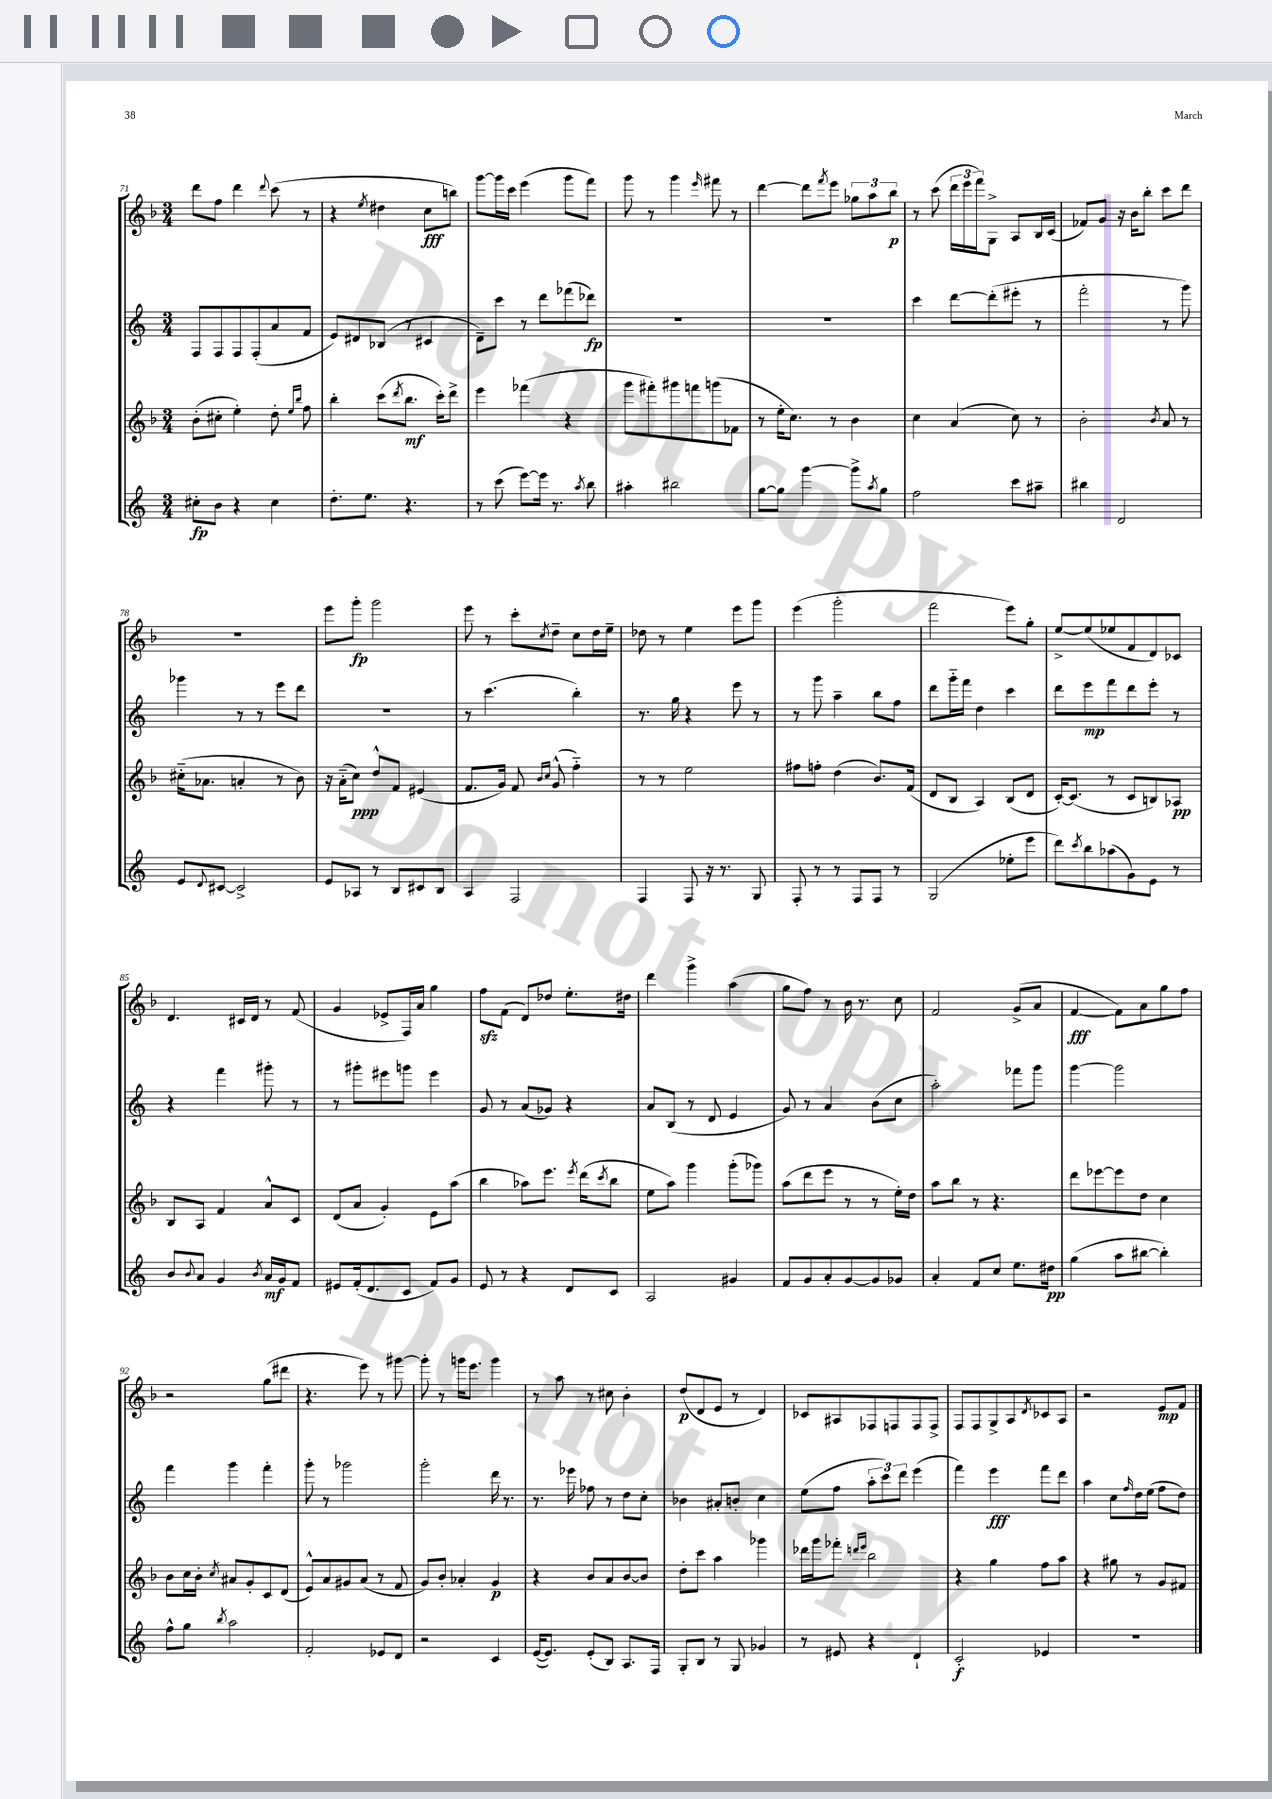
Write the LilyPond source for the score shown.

<<
\new StaffGroup <<
\new Staff = "s0" {
    \clef treble \key f \major \numericTimeSignature \time 3/4
    d'''8 f''8 d'''4 \appoggiatura { d'''8 } c'''8( r8 |
    r4 \acciaccatura { e''8 } dis''4 c''8\fff b''8) |
    g'''8~ g'''16 c'''16 e'''4( g'''8 f'''8) |
    g'''8 r8 g'''4 \grace { e'''16 } fis'''8 r8 |
    d'''4~ d'''8 \acciaccatura { f'''8 } e'''8 \tuplet 3/2 { ges''8 a''8 bes''8\p } |
    r8 c'''8( \tuplet 3/2 { d'''16 e'''16 f'''16) } g8-> a8 bes16 c'16( |
    fes'8) g'8 r16 bes'16 bes''8-. c'''8 d'''8 |
    R2. |
    e'''8 g'''8-.\fp g'''2 |
    e'''8 r8 c'''8-. \acciaccatura { c''8 } d''8-- c''8 d''16 e''16-- |
    des''8 r8 e''4 e'''8 g'''8 |
    e'''4( g'''2-. |
    f'''2 e'''8) g''8-. |
    e''8~-> e''8( ees''8 f'8 d'8) ces'8 |
    d'4. cis'16 d'16 r8 f'8( |
    g'4 ees'8-> f16) a'16 g''4 |
    f''8\sfz f'8( d'8) des''8 e''8.-. dis''16 |
    d'''4 g'''4-> a''4( |
    g''8 f''8) r8 bes'16 r8. c''8 |
    f'2 g'8->( a'8 |
    f'4~\fff f'8) a'8 g''8 f''8 |
    r2 g''8( dis'''8 |
    r4. e'''8) r8 gis'''8~ |
    gis'''8-. r8 g'''16 e'''8. g'''4 |
    r8 a''8 r8 cis''8 bes'4-. |
    d''8\p( d'8 e'8 r8 d'4) |
    ces'8 ais8 fes8 f8 f8 f8-> |
    f8 f8 g8-> a8 \acciaccatura { d'8 } ces'8 a8 |
    r2 e'8\mp f'8 \bar "|." |
}
\new Staff = "s1" {
    \clef treble \key c \major \numericTimeSignature \time 3/4
    f8 f8 f8 f8-.( a'8 f'8 |
    e'8) dis'8 bes8( r8 cis'4 |
    d'8--) c'''8 r8 d'''8 fes'''8( des'''8\fp) |
    R2. |
    R2. |
    c'''4 d'''8~ d'''8-.( eis'''8-. r8 |
    f'''2-. r8 g'''8) |
    ges'''4 r8 r8 e'''8 d'''8 |
    R2. |
    r8 c'''4.( b''4-.) |
    r8. g''16 r4 e'''8 r8 |
    r8 g'''8 a''4-- b''8 f''8 |
    d'''8 g'''16-_ f'''16 d''4 c'''4 |
    d'''8 e'''8\mp f'''8 d'''8 e'''8-. r8 |
    r4 f'''4 gis'''8-. r8 |
    r8 gis'''8-. eis'''8 g'''8 eis'''4 |
    g'8 r8 a'8( ges'8) r4 |
    a'8 b8( r8 d'8 e'4 |
    g'8) r8 a'4 b'8( c''8 |
    a''2-.) fes'''8 g'''8 |
    g'''4~ g'''2 |
    f'''4 g'''4 f'''4-. |
    g'''8-. r8 ges'''2 |
    g'''2-. d'''16 r8. |
    r8. ees'''16 fes''8 r8 d''8 c''8-. |
    bes'4 ais'8-. b'8-. c''4 |
    e''8( f''8 \tuplet 3/2 { a''8-. c'''8) d'''8 } e'''4( |
    f'''4) e'''4\fff f'''8 d'''8 |
    a''4 c''8 \grace { f''16 } d''16 e''16( f''8 d''8) \bar "|." |
}
\new Staff = "s2" {
    \clef treble \key f \major \numericTimeSignature \time 3/4
    bes'8-.( cis''8-. e''4-.) d''8-. \grace { e''16 bes''16 } f''8 |
    bes''4-. c'''8( \acciaccatura { d'''8 } bes''8.\mf c'''16-.) d'''8-> |
    e'''4 fes'''4( r4 |
    g'''8 fis'''8-.) gis'''8 f'''8 g'''8( fes'8 |
    r8 e''16-. c''8.) r8 bes'4 |
    c''4 a'4( c''8) r8 |
    bes'2-. \acciaccatura { bes'8 } a'8 r8 |
    cis''16-_( aes'8. a'4-. r8 bes'8) |
    r16 a'16-_( c''8\ppp) d''8-^ f'8 eis'4( |
    f'8. g'16) f'8 \grace { bes'16 c''16 } g'8-^( f''4-_) |
    r8 r8 e''2 |
    fis''8 f''8-. d''4( bes'8.) f'16( |
    d'8 bes8 a4) bes8( d'8 |
    c'16~-.) c'8.( r8 c'8 b8) aes8\pp |
    bes8 a8 f'4 a'8-^ c'8 |
    d'8( a'8 g'4-.) e'8 a''8( |
    bes''4 aes''8) e'''8. \acciaccatura { e'''8 } d'''16( \acciaccatura { c'''8 } bes''8 |
    e''8 a''8) g'''4 g'''8-.( ges'''8) |
    a''8( d'''8 e'''8 r8 r8 e''16-.) d''16 |
    a''8 bes''8 r8 r4. |
    d'''8 ees'''8~ ees'''8 d''8 c''4 |
    bes'8 c''16 bes'16-. \acciaccatura { c''8 } ais'8 g'8-. c'8 d'8( |
    e'8-^) a'8 gis'8 a'8( r8 f'8 |
    g'8) bes'8-. aes'4-. g'4\p |
    r4 bes'8 a'8 bes'8~ bes'8 |
    d''8-. c'''8 a''4 ges'''4 |
    des'''16 g'''16 fes'''8-. \grace { d'''16 e'''16 } bes''2 |
    r4 g''4 f''8 a''8 |
    r4 gis''8 r8 g'8 fis'8 \bar "|." |
}
\new Staff = "s3" {
    \clef treble \key c \major \numericTimeSignature \time 3/4
    cis''8-.\fp b'8 r4 cis''4 |
    d''8.-. e''8. r4. |
    r8 c'''8( e'''8~) e'''16 r8. \acciaccatura { a''8 } b''8 |
    ais''4-. bis''2 |
    g''8~ g''8 g'''4~ g'''8-> \acciaccatura { a''8 } g''8 |
    f''2 c'''8 ais''8-- |
    bis''4 d'2 |
    e'8 \appoggiatura { d'8 } cis'8~ cis'2-> |
    e'8 aes8 r8 b8 cis'8 b8 |
    a4 f2 |
    f4 f8 r16 r8. g8 |
    f8-. r8 r8 f8 f8 r8 |
    g2( ees''8-. e'''8 |
    d'''8) \acciaccatura { c'''8 } b''8 aes''8( g'8) e'8 r8 |
    b'8 \appoggiatura { b'8 } a'8 g'4 \acciaccatura { b'8 } a'16\mf g'16 f'8 |
    eis'8 f'16-.( d'8. c'8 f'8) g'8 |
    e'8 r8 r4 d'8 c'8 |
    a2 gis'4 |
    f'8 g'8 a'8-. g'8~ g'8 ges'8 |
    a'4-. f'8 c''8 e''8. dis''16\pp |
    g''4( a''8 bis''8~ bis''4-.) |
    f''8-^ g''8 \acciaccatura { b''8 } a''2 |
    f'2-. ees'8 d'8 |
    r2 c'4 |
    e'16~( e'8.) e'8-.( b8) a8. f16 |
    g8-. b8 r8 g8 ges'4 |
    r8 eis'8 r4 d'4-! |
    c'2-.\f ees'4 |
    R2. \bar "|." |
}
>>
>>
\layout { \context { \Score currentBarNumber = #71 } }
